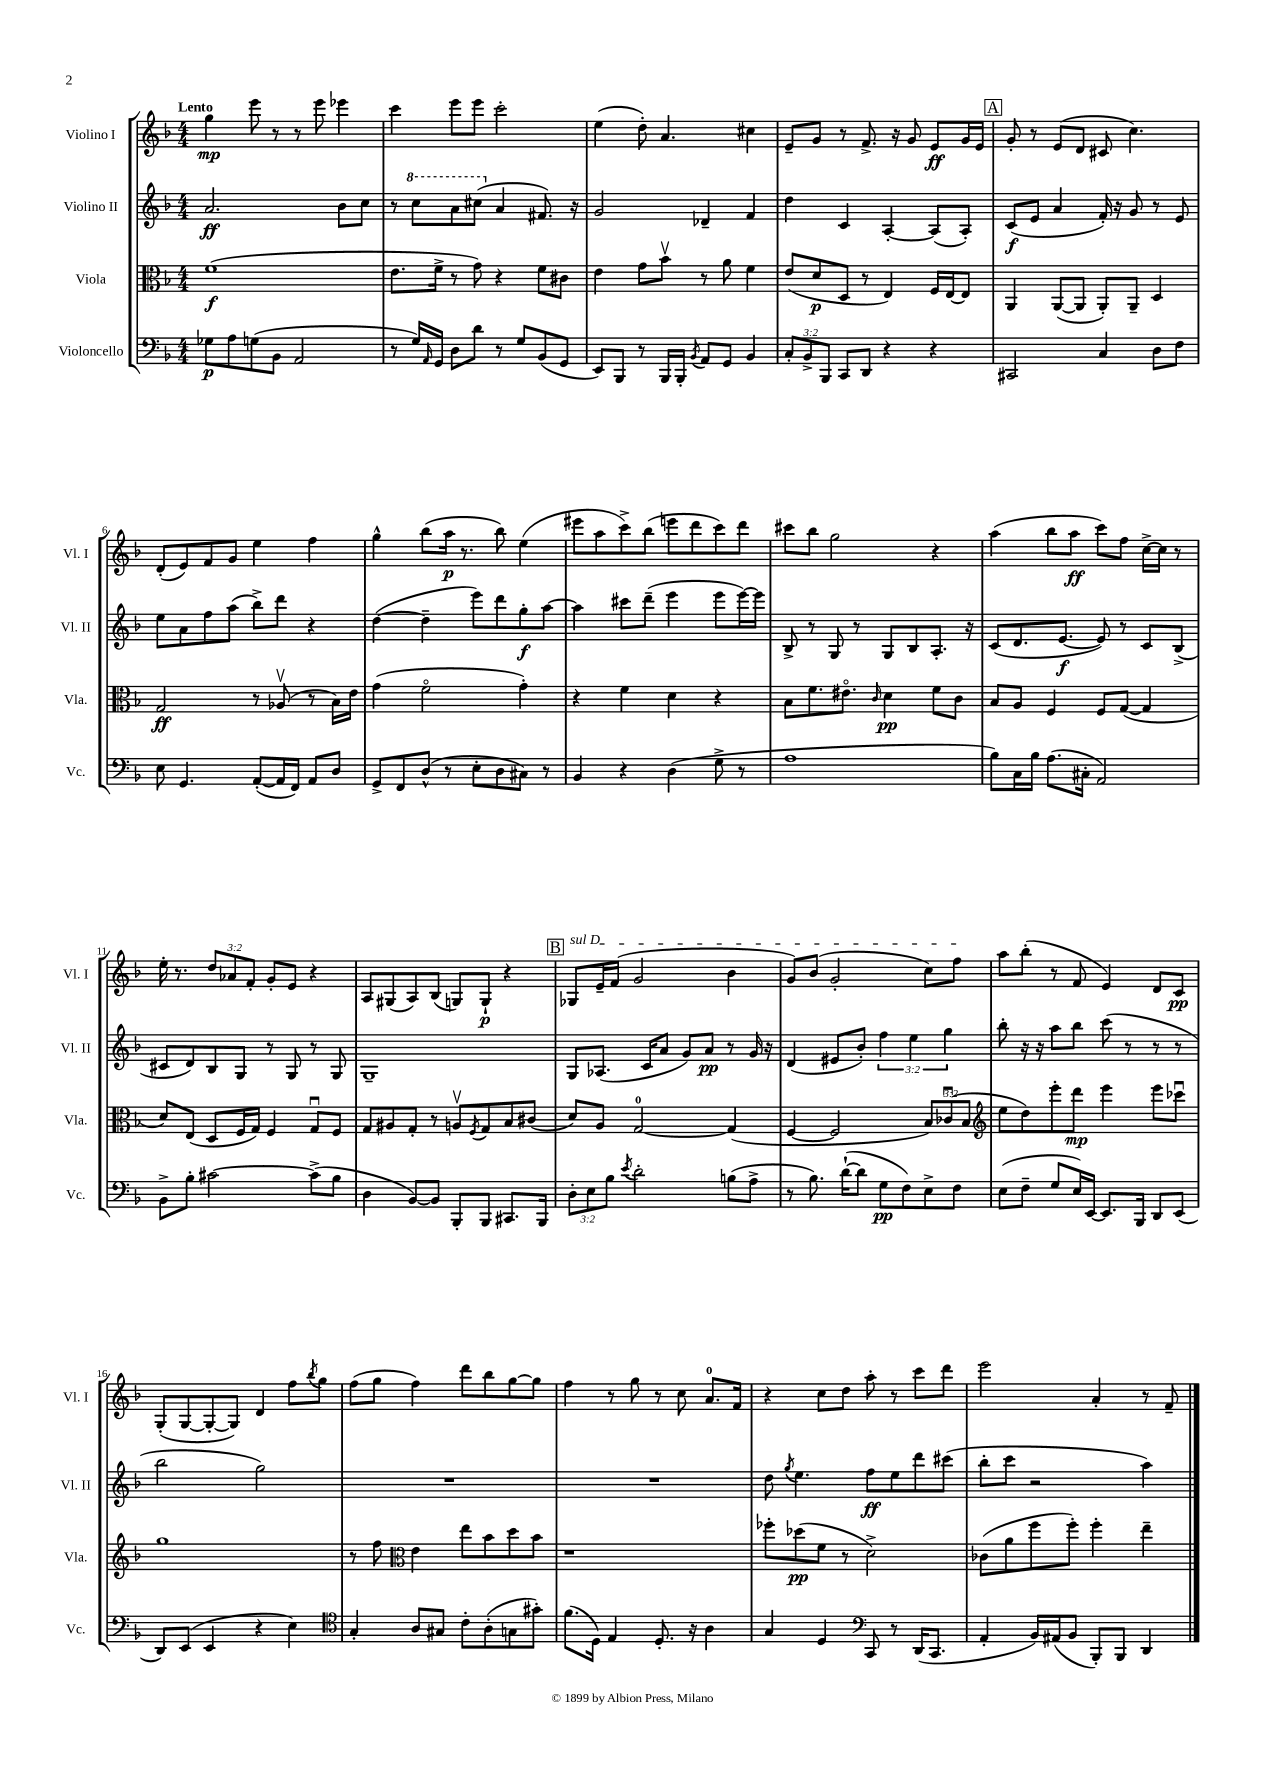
<<
\new StaffGroup <<
\new Staff = "s0" \with { instrumentName = "Violino I" shortInstrumentName = "Vl. I" } {
    \clef treble \key f \major \numericTimeSignature \time 4/4 \override Staff.TupletNumber.text = #tuplet-number::calc-fraction-text \tempo "Lento"
    g''4\mp e'''8 r8 r8 e'''8 ees'''4 |
    c'''4 e'''8 e'''8 c'''2-. |
    e''4( d''8-.) a'4. cis''4 |
    e'8-- g'8 r8 f'8.-> r16 g'8 e'8\ff g'16 e'16 |
    \mark \markup { \box "A" } g'8-. r8 e'8( d'8 cis'8 c''4.) |
    d'8-.( e'8) f'8 g'8 e''4 f''4 |
    g''4-^ bes''8( a''16\p r8. bes''8) e''4( |
    eis'''8 a''8 c'''8->) bes''8( e'''8 d'''8 c'''8) d'''8 |
    cis'''8 bes''8 g''2 r4 |
    a''4( bes''8 a''8\ff c'''8) f''8 c''16~-> c''16 r8 |
    e''16-. r8. \tuplet 3/2 { d''8 aes'8 f'8-. } g'8-. e'8 r4 |
    a8 gis8( a8) bes8( g8) g8-!\p r4 |
    \mark \markup { \box "B" } \once \override TextSpanner.bound-details.left.text = \markup { \italic "sul D" } ges8\startTextSpan e'16-- f'16( g'2 bes'4 |
    g'8) bes'8( g'2-. c''8) f''8\stopTextSpan |
    a''8 bes''8-.( r8 f'8 e'4) d'8 c'8\pp |
    g8-.( g8~ g8~-. g8) d'4 f''8 \acciaccatura { bes''8 } g''8 |
    f''8( g''8 f''4) d'''8 bes''8 g''8~ g''8 |
    f''4 r8 g''8 r8 c''8 a'8.-0 f'16 |
    r4 c''8 d''8 a''8-. r8 c'''8 d'''8 |
    e'''2 a'4-. r8 f'8-- \bar "|." |
}
\new Staff = "s1" \with { instrumentName = "Violino II" shortInstrumentName = "Vl. II" } {
    \clef treble \key f \major \numericTimeSignature \time 4/4 \override Staff.TupletNumber.text = #tuplet-number::calc-fraction-text
    a'2.\ff bes'8 c''8 |
    r8 \ottava #1 c'''8 a''8 cis'''8( \ottava #0 a'4 fis'8.) r16 |
    g'2 des'4-- f'4 |
    d''4 c'4 a4~-. a8( a8-.) |
    \mark \markup { \box "A" } c'8\f( e'8 a'4 f'16-.) r16 g'8 r8 e'8 |
    e''8 a'8 f''8 a''8( bes''8->) d'''8 r4 |
    d''4~( d''4-- e'''8) d'''8 g''8-.\f a''8~ |
    a''4 cis'''8 d'''8--( e'''4 e'''8 e'''16~) e'''16 |
    bes8-> r8 g8 r8 g8 bes8 a8.-. r16 |
    c'8( d'8. e'8.~\f e'8) r8 c'8 bes8->( |
    cis'8 d'8) bes8 g8 r8 g8 r8 g8 |
    g1-- |
    \mark \markup { \box "B" } g8 aes8.( c'16 a'8 g'8) a'8\pp r8 g'16 r16 |
    d'4( eis'8 bes'8-.) \tuplet 3/2 { f''4 e''4 g''4 } |
    bes''8-. r16 r16 a''8 bes''8 c'''8( r8 r8 r8 |
    bes''2 g''2) |
    R1 |
    R1 |
    d''8 \acciaccatura { g''8 } e''4. f''8\ff e''8 d'''8 cis'''8( |
    bes''8-. c'''8 r2 a''4) \bar "|." |
}
\new Staff = "s2" \with { instrumentName = "Viola" shortInstrumentName = "Vla." } {
    \clef alto \key f \major \numericTimeSignature \time 4/4 \override Staff.TupletNumber.text = #tuplet-number::calc-fraction-text
    f'1\f( |
    e'8. f'16-> r8 g'8) r4 f'8 cis'8 |
    e'4 g'8 bes'8\upbow r8 a'8 f'4 |
    e'8( d'8\p d8 r8 e4) f16 e16~ e8 |
    \mark \markup { \box "A" } a,4 a,8~( a,8 a,8-.) a,8-- d4 |
    g2\ff r8 aes8\upbow( r8 bes16) e'16 |
    g'4( f'2\flageolet g'4-.) |
    r4 f'4 d'4 r4 |
    bes8 f'8. eis'8.\flageolet \grace { c'16 } d'4\pp f'8 c'8 |
    bes8 a8 f4 f8 g8~( g4 |
    d'8) e8( d8 f16 g16) f4 g8\downbow f8 |
    g8 ais8 g8-. r8 a8\upbow \acciaccatura { f8 } g8 bes8 cis'8( |
    \mark \markup { \box "B" } d'8) a8 g2-0~ g4( |
    f4~ f2 \tuplet 3/2 { bes8) ces'8\downbow( bes8 } |
    \clef treble e''8 d''8) e'''8-. d'''8\mp e'''4 e'''8 ces'''8\downbow |
    g''1 |
    r8 f''8 \clef alto e'4 e''8 bes'8 d''8 bes'8 |
    r1 |
    fes''8-. des''8\pp( f'8 r8 d'2->) |
    ces'8( a'8 f''8 f''8-.) f''4-. e''4-- \bar "|." |
}
\new Staff = "s3" \with { instrumentName = "Violoncello" shortInstrumentName = "Vc." } {
    \clef bass \key f \major \numericTimeSignature \time 4/4 \override Staff.TupletNumber.text = #tuplet-number::calc-fraction-text
    ges8\p a8 g8( bes,8 a,2 |
    r8 g16) \grace { a,16 } g,16 d8 d'8 r8 g8 bes,8( g,8 |
    e,8) bes,,8 r8 bes,,16 bes,,16-. \acciaccatura { bes,8 } a,8 g,8 bes,4 |
    \tuplet 3/2 { c8-. bes,8-> bes,,8 } c,8 d,8 r4 r4 |
    \mark \markup { \box "A" } cis,2 c4 d8 f8 |
    e8 g,4. a,8~-.( a,16 f,16) a,8 d8 |
    g,8-> f,8 d8-^( r8 e8-. d8 cis8) r8 |
    bes,4 r4 d4( g8-> r8 |
    a1 |
    bes8) c16 bes16 a8.( cis16-. a,2) |
    bes,8-> bes8-. cis'2~ cis'8->( bes8 |
    d4 bes,8~) bes,8 bes,,8-. bes,,8 cis,8. bes,,16 |
    \mark \markup { \box "B" } \tuplet 3/2 { d8-. e8 bes8 } \acciaccatura { e'8 } d'2-. b8( a8-> |
    r8 bes8.) d'16~-!( d'8 g8\pp f8) e8-> f8 |
    e8( f8-- g8 e16) e,16~ e,8. bes,,16 d,8 e,8( |
    d,8) e,8( e,4 r4 e4) |
    \clef tenor g4-. a8 gis8 c'8-. a8-.( g8 gis'8-.) |
    f'8.( d16) e4 d8.-. r16 a4 |
    g4 d4 \clef bass c,8 r8 d,16( c,8. |
    a,4-. bes,16) ais,16( bes,8 bes,,8-.) bes,,8 d,4 \bar "|." |
}
>>
>>
